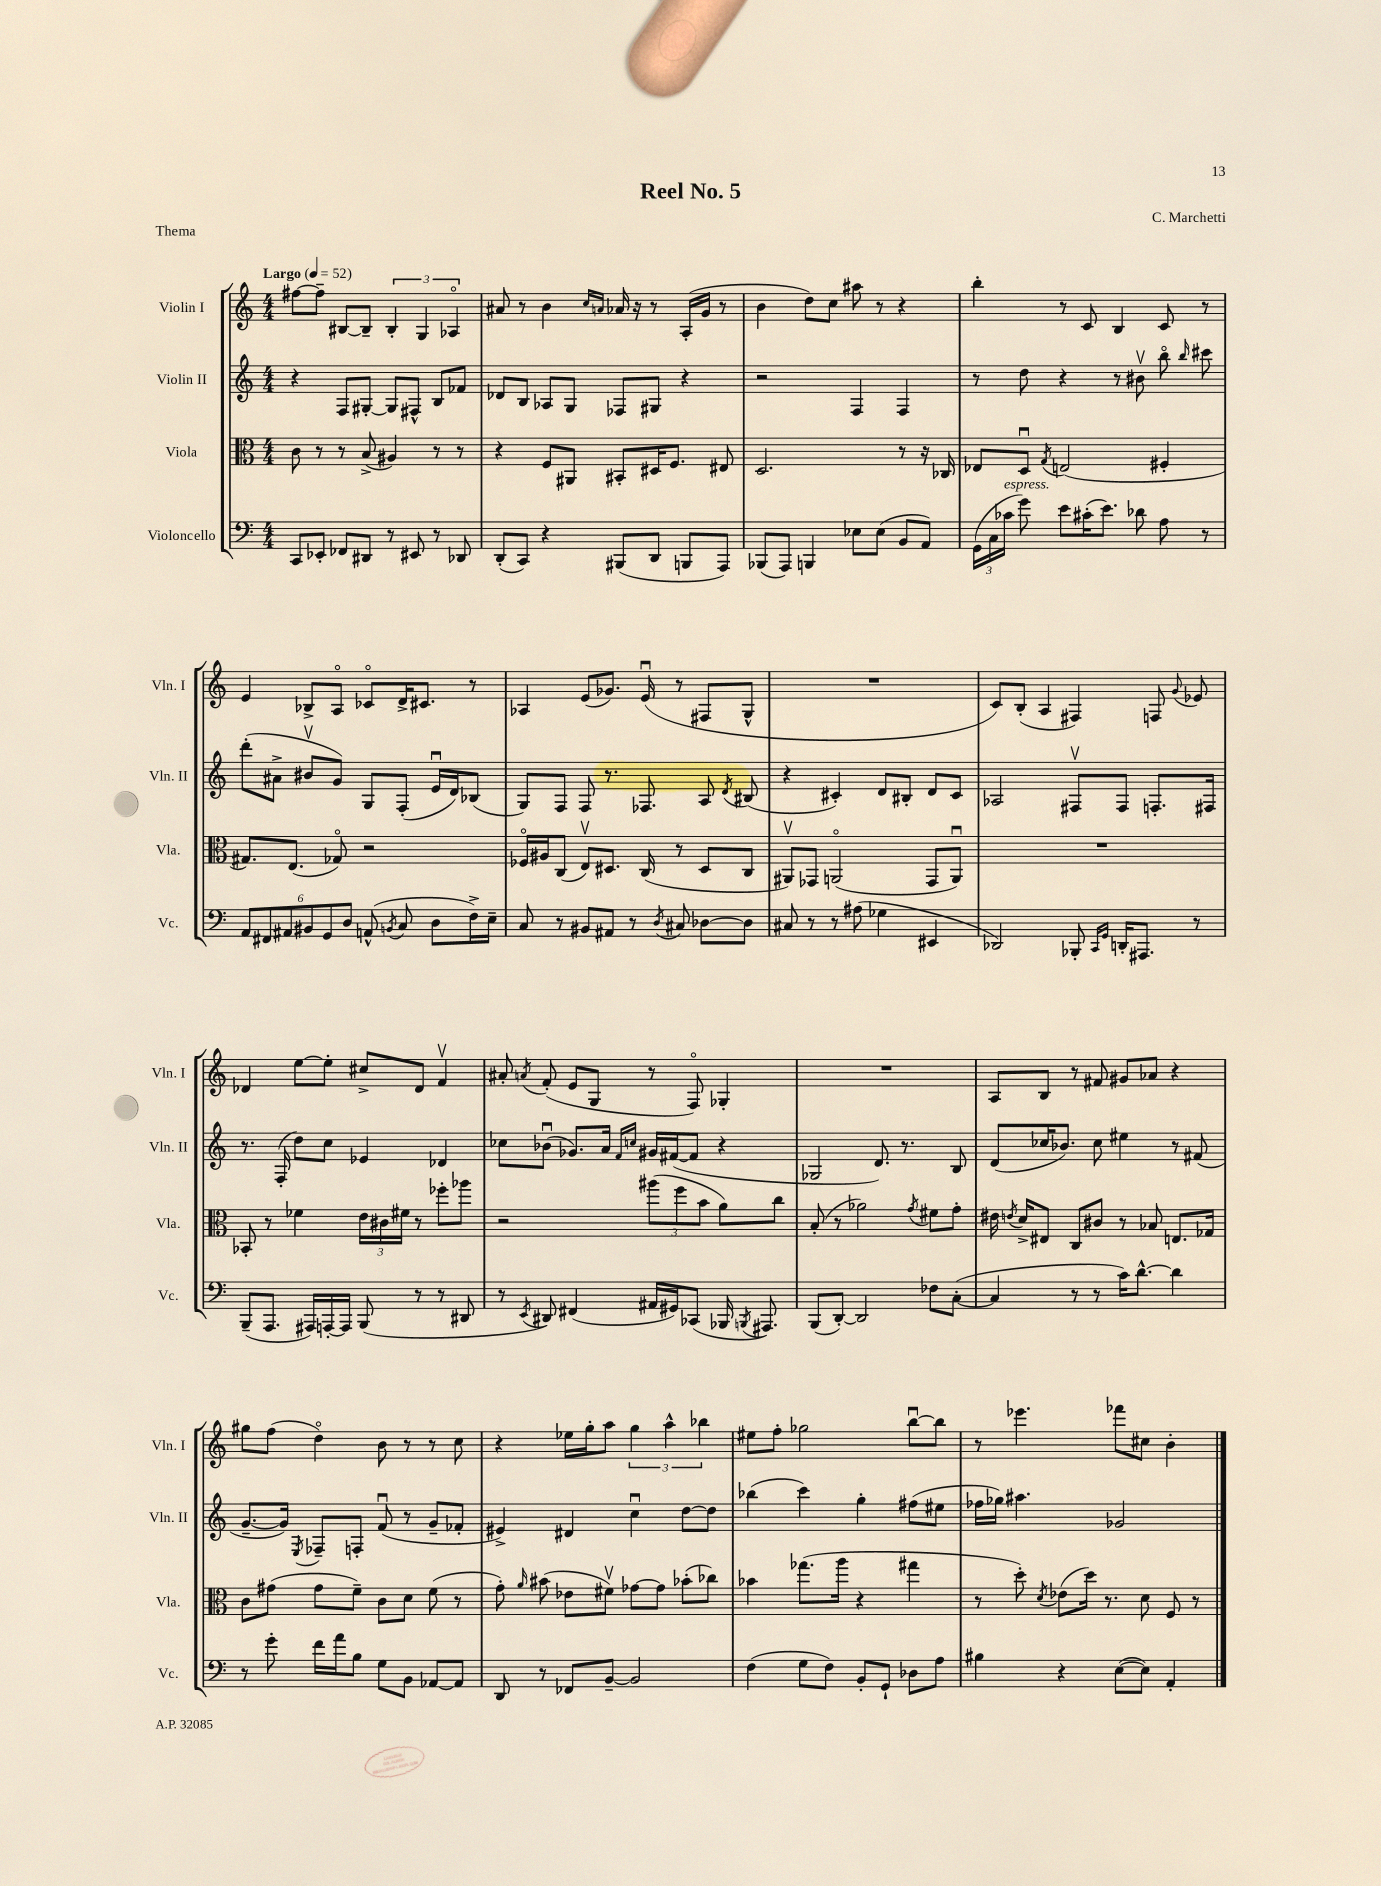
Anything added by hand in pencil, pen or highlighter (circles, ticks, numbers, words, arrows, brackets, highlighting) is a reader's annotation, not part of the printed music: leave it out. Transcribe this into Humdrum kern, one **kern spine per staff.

**kern	**kern	**kern	**kern
*part4	*part3	*part2	*part1
*staff4	*staff3	*staff2	*staff1
*I"Violoncello	*I"Viola	*I"Violin II	*I"Violin I
*I'Vc.	*I'Vla.	*I'Vln. II	*I'Vln. I
*clefF4	*clefC3	*clefG2	*clefG2
*k[]	*k[]	*k[]	*k[]
*M4/4	*M4/4	*M4/4	*M4/4
*MM52	*MM52	*MM52	*MM52
=1	=1	=1	=1
!	!	!	!LO:TX:a:B:t=Largo
8CC/L	8c\	4r	[8ff#X\L
8EE-X'/J	8r	.	8ff#~\J]
8FF-X/L	8r	8F/L	[8B#X/L
8DD#X/J	(8B^/	[8G#X'/J	8B#~/J]
8r	4A#X/)	8G#/L]	6B#'/
8EE#X/	.	8F#X^^/J	.
.	.	.	6G/
8r	8r	8B/L	.
.	.	.	6A-X/
8DD-X/	8r	8f-X/J	.
=2	=2	=2	=2
(8DD'/L	4r	8d-X/L	8a#X/
8CC/J)	.	8B/J	8r
4r	8F/L	8A-X/L	4b\
.	8AA#X/J	8G/J	.
.	.	.	16qqcc/LL
.	.	.	16qqan/JJ
(8BBB#X/L	8BB#X'/L	8F-X/L	16a-X/
.	.	.	16r
8DD/J	16D#X/K	8G#X/J	8r
.	8.F/J	.	.
8BBBn/L	.	4r	(16A'/LL
.	.	.	16g/JJ
8AAA/J)	8E#X/	.	8r
=3	=3	=3	=3
(8BBB-X/L	2.D/	2r	4b\
8AAA/J)	.	.	.
4BBBn/	.	.	8dd\L)
.	.	.	8cc\J
8E-X\L	.	4F/	8aa#X\
(8E-\J	.	.	8r
8BB/L	8r	4F/	4r
8AA/J)	16r	.	.
.	16C-X/	.	.
=4	=4	=4	=4
(24GG\LL	8E-X/L	8r	4bb'\
24C\	.	.	.
!LO:TX:a:i:t=espress.	!	!	!
24c-X\JJ	.	.	.
8g\)	8Du/J	8dd\	.
.	8qG/	.	.
8e\L	(2En/	4r	8r
(16c#X'\K	.	.	8c/
8.e\J)	.	.	.
.	.	8r	4B/
8d-X\	.	8b#Xv\	.
8A\	4F#X'/	8bb\	8c/
.	.	16qqbb/	.
8r	.	8ccc#X\	8r
!!LO:LB:g=z
=5	=5	=5	=5
12AA/L	8.G#X/L)	(8ddd'\L	4e/
12FF#X/	.	.	.
.	.	8a#X^\J	.
12AA#X/	.	.	.
.	(8.E/J	.	.
12BB#X/	.	8b#Xv/L	8B-X^/L
12GG/	.	.	.
.	8G-X/)	8g/J)	8A/J
12D/J	.	.	.
(8AAn^^/	2r	8G/L	8c-X/L
8qBBn/	.	.	.
8C/	.	(8F'/J	16d^/K
.	.	.	8.c#X/J
8D\L	.	16eu/LL	.
.	.	16d/J)	.
16F^\L)	.	(8B-X/J	8r
16E~\JJ	.	.	.
=6	=6	=6	=6
8C/	16F-X/LL	8G/L)	4A-X/
.	16A#X/J	.	.
8r	(8C/J	8F/J	.
8BB#X/L	8Ev/L)	8F/	(8e/L
8AA#X/J	8.D#X/J	8.r	8.g-X/J)
8r	.	.	.
.	(16C/	8.F-X/	(16eu/
8qD/	.	.	.
8C#X/	8r	.	8r
[8D-X\L	8D#/L	8A/	8F#X/L
.	.	8qd/	.
8D-\J]	8C/J	(8B#X/	8G^^/J
=7	=7	=7	=7
8C#X/	8AA#Xv/L)	4r	1r
8r	8GG-X/J	.	.
8r	(2AAn/	4c#X'/)	.
(8A#X\	.	.	.
4G-X\	.	8d/L	.
.	.	8B#X'/J	.
4EE#X/	8GG-/L	8d/L	.
.	8AAu/J)	8c#/J	.
=8	=8	=8	=8
2DD-X/)	1r	2A-X/	8c/L)
.	.	.	(8B'/J
.	.	.	4A/
8BBB-X'/	.	8F#Xv/L	4F#X/)
16qqCC/LL	.	.	.
16qqGG/JJ	.	.	.
16DDn'/KL	.	8F#/J	.
8.AAA#X/J	.	.	.
.	.	8.Fn'/L	8Fn/
.	.	.	8qqg/
8r	.	.	8e-X/
.	.	16F#X/Jk	.
!!LO:LB:g=z
=9	=9	=9	=9
(8BBB~/L	8BB-X'/	8.r	4d-X/
8.AAA/J	8r	.	.
.	.	(16F'/	.
.	4f-X\	8dd\L)	[8ee\L
16AAA#X/LL)	.	.	.
[16AAAn'/	.	8cc\J	8ee'\J]
16AAA/JJ]	.	.	.
(8BBB/	24e\LL	4e-X/	8cc#X^/L
.	24c#X\	.	.
.	24f#X\JJ	.	.
8r	8r	.	8d-/J
8r	8ff-X'\L	4d-X/	4fv/
8DD#X/	8aa-X\J	.	.
=10	=10	=10	=10
8r	2r	8cc-X\L	8a#X'/
8qEE/	.	.	8qan/
8DD#X/)	.	(8b-Xu\J	(8f'/
(4FF#X/	.	8.g-X/L)	8e/L
.	.	.	8G/J
.	.	16a/Jk	.
.	.	16qqf/LL	.
.	.	16qqccn/JJ	.
16AA#X/LL	(12aa#X\L	16g#X/LL	8r
16GG#X/J)	.	([16f#X/J	.
.	12ff\	.	.
(8CC-X/J	.	8f#/J]	8F/)
.	12b\J	.	.
16BBB-X/	8a\L)	4r	4G-X'/
8qBBBn/	.	.	.
8.AAA#X/)	.	.	.
.	8cc\J	.	.
=11	=11	=11	=11
(8BBB/L	(8B'/	2G-X/	1r
[8DD'/J)	8r	.	.
2DD/]	2a-X\)	.	.
.	.	8.d/)	.
.	.	8.r	.
.	8qg/	.	.
8F-X\L	8f#X\L	.	.
([8C'\J	8g'\J	8B/	.
=12	=12	=12	=12
4C/]	16e#X\	(8d/L	8A/L
.	8qen/	.	.
.	16d^/KL	.	.
.	8E#X/J	16cc-X/K	8B/J
.	.	8.b-X/J)	.
8r	8C/L	.	8r
8r	8c#X/J	8cc-\	8f#X/
16c\KL)	8r	4ee#X\	8g#X/L
[8.d^^\J	.	.	.
.	8B-X/	.	8a-X/J
4d\]	8.En/L	8r	4r
.	.	(8f#X/	.
.	16G-X/Jk	.	.
!!LO:LB:g=z
=13	=13	=13	=13
8r	8c\L	[8.g~/L	8gg#X\L
8g'\	(8g#X\J	.	(8ff\J
.	.	16g/Jk])	.
.	.	8qE/	.
16f\LL	8g#\L	8F-X~/L	4dd\)
16a\J	.	.	.
8B\J	8f~\J)	8Fn'/J	.
8G\L	8c\L	(8fu/	8b\
8BB\J	8d\J	8r	8r
[8AA-X/L	(8f\	8g~/L	8r
8AA-/J]	8r	8f-X'/J	8cc\
=14	=14	=14	=14
8DD/	8g'\)	4e#X^/)	4r
.	16qqa/	.	.
8r	(8b#X\	.	.
8FF-X/L	8e-X\L	4d#X/	16ee-X\LL
.	.	.	16gg'\J
[8BB~/J	8f#Xv\J)	.	8aa\J
2BB/]	[8g-X\L	4ccu\	6gg\
.	8g-\J]	.	.
.	.	.	6aa^^\
.	(8b-X'\L	[8dd\L	.
.	.	.	6bb-X\
.	8cc-X\J)	8dd\J]	.
=15	=15	=15	=15
(4F\	4b-X\	(4bb-X\	8ee#X\L
.	.	.	8ff'\J
8G\L	(8.gg-X\L	4ccc\)	2gg-X\
8F\J)	.	.	.
.	16aa\Jk	.	.
8BB'/L	4r	4gg'\	.
8GG`/J	.	.	.
8D-X\L	4gg#X\	(8ff#X\L	[8bbu\L
8A\J	.	8ee#X\J	8bb\J]
=16	=16	=16	=16
4B#X\	8r	16ff-X\LL	8r
.	.	16gg-X\JJ)	.
.	8dd'\)	4.aa#X\	4.eee-X\
.	8qd/	.	.
4r	(8e-X\L	.	.
.	16dd\Jk)	.	.
.	8.r	.	.
([8E\L	.	2g-X/	8fff-X\L
8E\J])	8d\	.	8cc#X\J
4AA'/	8F/	.	4b'\
.	8r	.	.
==	==	==	==
*-	*-	*-	*-
